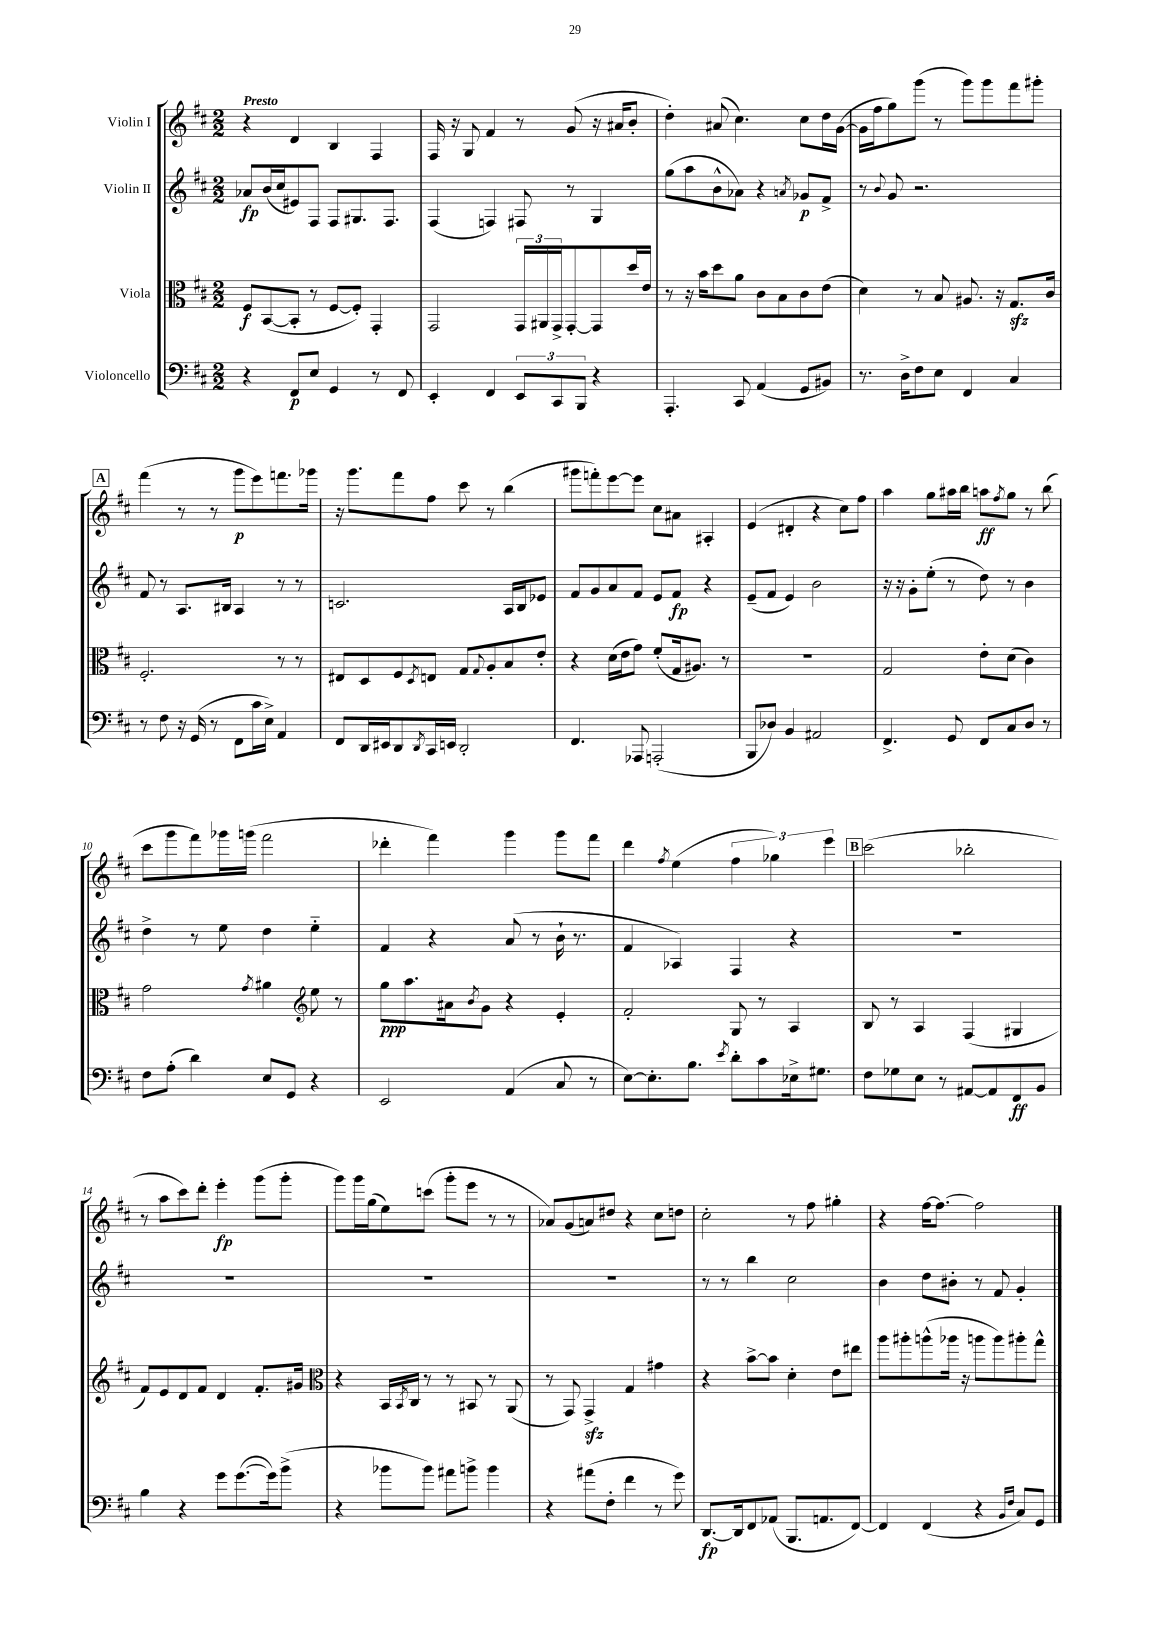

**kern	**dynam	**kern	**dynam	**kern	**dynam	**kern	**dynam
*part4	*part4	*part3	*part3	*part2	*part2	*part1	*part1
*staff4	*staff4	*staff3	*staff3	*staff2	*staff2	*staff1	*staff1
*I"Violoncello	*	*I"Viola	*	*I"Violin II	*	*I"Violin I	*
*clefF4	*	*clefC3	*	*clefG2	*	*clefG2	*
*k[f#c#]	*	*k[f#c#]	*	*k[f#c#]	*	*k[f#c#]	*
*M2/2	*	*M2/2	*	*M2/2	*	*M2/2	*
=1	=1	=1	=1	=1	=1	=1	=1
!	!	!	!	!	!	!LO:TX:a:B:t=Presto	!
4r	.	8F#/L	f	8a-X/L	fp	4r	.
.	.	([8BB/	.	(16b/L	.	.	.
.	.	.	.	16cc#/J	.	.	.
8FF#/L	p	8BB'/J]	.	8e#X/)	.	4d/	.
8E/J	.	8r	.	8F#/J	.	.	.
4GG/	.	[8F#/L	.	8F#/L	.	4B/	.
.	.	8F#'/J])	.	8.G#X/	.	.	.
8r	.	4GG'/	.	.	.	4F#/	.
.	.	.	.	8.F#/J	.	.	.
8FF#/	.	.	.	.	.	.	.
=2	=2	=2	=2	=2	=2	=2	=2
4EE'/	.	2GG/	.	(4F#/	.	16F#/	.
.	.	.	.	.	.	16r	.
.	.	.	.	.	.	8G/	.
4FF#/	.	.	.	4Fn/)	.	4f#/	.
12EE/L	.	24GG/LL	.	8F#X/	.	8r	.
.	.	24AA#X/	.	.	.	.	.
12CC#/	.	24GG^/J	.	.	.	.	.
.	.	[8GG'/	.	8r	.	(8g/	.
12BBB/J	.	.	.	.	.	.	.
4r	.	8GG/]	.	4G/	.	16r	.
.	.	.	.	.	.	16a#X/KL	.
.	.	16dd/L	.	.	.	8b'/J	.
.	.	16e/JJ	.	.	.	.	.
=3	=3	=3	=3	=3	=3	=3	=3
4.AAA'/	.	8r	.	(8gg\L	.	4dd'\)	.
.	.	16r	.	8aa\	.	.	.
.	.	16b\KL	.	.	.	.	.
.	.	8dd\	.	8b^^\	.	(8a#X/	.
8CC#/	.	8a\J	.	8a-X\J)	.	4.cc#\)	.
(4AA/	.	8c#\L	.	4r	.	.	.
.	.	8B\	.	.	.	.	.
.	.	.	.	8qan/	.	.	.
8GG/L	.	8c#\	.	8g-X/L	p	8cc#\L	.
8BB#X/J)	.	(8e\J	.	8f#^/J	.	16dd\L	.
.	.	.	.	.	.	([16g\JJ	.
=4	=4	=4	=4	=4	=4	=4	=4
8.r	.	4d\)	.	8r	.	16g\LL]	.
.	.	.	.	.	.	16ff#\J	.
.	.	.	.	8qqb/	.	.	.
.	.	.	.	8g/	.	8gg\)	.
16D^\KL	.	.	.	.	.	.	.
8F#\	.	8r	.	2.r	.	(8ggg\J	.
8E\J	.	8B/	.	.	.	8r	.
4FF#/	.	8.A#X/	.	.	.	8ggg\L)	.
.	.	.	.	.	.	8ggg\	.
.	.	16r	.	.	.	.	.
4C#/	.	8.Gzz/L	.	.	.	8fff#\	.
.	.	.	.	.	.	8ggg#X'\J	.
.	.	16c#/Jk	.	.	.	.	.
!!LO:LB:g=z
!!LO:REH:place=s1:t=A
=5	=5	=5	=5	=5	=5	=5	=5
8r	.	2.F#'/	.	8f#/	.	(4fff#\	.
8F#\	.	.	.	8r	.	.	.
16r	.	.	.	8.A/L	.	8r	.
(16GG/	.	.	.	.	.	.	.
8r	.	.	.	.	.	8r	.
.	.	.	.	16B#X/Jk	.	.	.
8FF#\L	.	.	.	4A/	.	8ggg\L	p
16c#\L	.	.	.	.	.	8eee\)	.
16E^\JJ)	.	.	.	.	.	.	.
4AA/	.	8r	.	8r	.	8.fffn\	.
.	.	8r	.	8r	.	.	.
.	.	.	.	.	.	16ggg-X\Jk	.
=6	=6	=6	=6	=6	=6	=6	=6
8FF#/L	.	8E#X/L	.	2.cn/	.	16r	.
.	.	.	.	.	.	8.ggg\L	.
16DD/L	.	8D/	.	.	.	.	.
16EE#X/J	.	.	.	.	.	.	.
8DD/	.	8F#/	.	.	.	8fff#\	.
8qDD/	.	8qD/	.	.	.	.	.
16CC#/L	.	8En/J	.	.	.	8ff#\J	.
16EEn/JJ	.	.	.	.	.	.	.
2DD'/	.	8G/L	.	.	.	8ccc#\	.
.	.	8qqG/	.	.	.	.	.
.	.	8A'/	.	.	.	8r	.
.	.	8B/	.	16A/LL	.	(4bb\	.
.	.	.	.	16B/J	.	.	.
.	.	8e'/J	.	8e-X/J	.	.	.
=7	=7	=7	=7	=7	=7	=7	=7
4.FF#/	.	4r	.	8f#/L	.	8ggg#X\L	.
.	.	.	.	8g/	.	8fffn'\)	.
.	.	(16d\LL	.	8a/	.	[8eee\	.
.	.	16e\J	.	.	.	.	.
8AAA-X/	.	8g\J)	.	8f#/J	.	8eee\J]	.
(2AAAn'/	.	(8f#'/L	.	8e/L	.	8cc#\L	.
.	.	16G/k	.	8f#/J	fp	8a#X\J	.
.	.	8.A#X/J)	.	.	.	.	.
.	.	.	.	4r	.	4A#X'/	.
.	.	8r	.	.	.	.	.
=8	=8	=8	=8	=8	=8	=8	=8
8BBB/L	.	1r	.	(8e~/L	.	(4e/	.
8D-X/J)	.	.	.	8f#/J	.	.	.
4BB/	.	.	.	4e/)	.	4d#X'/	.
2AA#X/	.	.	.	2b\	.	4r	.
.	.	.	.	.	.	8cc#\L)	.
.	.	.	.	.	.	8ff#\J	.
=9	=9	=9	=9	=9	=9	=9	=9
4.FF#^/	.	2G/	.	16r	.	4aa\	.
.	.	.	.	16r	.	.	.
.	.	.	.	8g'\L	.	.	.
.	.	.	.	(8ee'\J	.	8gg\L	.
8GG/	.	.	.	8r	.	16aa#X\L	.
.	.	.	.	.	.	16bb\JJ	.
8FF#/L	.	8e'\L	.	8dd\)	.	8aan\L	ff
.	.	.	.	.	.	8qff#/	.
8C#/	.	(8d\J	.	8r	.	8gg\J	.
8D/J	.	4c#\)	.	4b\	.	8r	.
8r	.	.	.	.	.	(8bb\	.
!!LO:LB:g=z
=10	=10	=10	=10	=10	=10	=10	=10
8F#\L	.	2g\	.	4dd^\	.	8ccc#\L	.
(8A'\J	.	.	.	.	.	8ggg\	.
4d\)	.	.	.	8r	.	8fff#\)	.
.	.	.	.	8ee\	.	16ggg-X\L	.
.	.	.	.	.	.	(16gggn\JJ	.
.	.	8qg/	.	.	.	.	.
8E/L	.	4a#X\	.	4dd\	.	2fff#\	.
8GG/J	.	.	.	.	.	.	.
*	*	*clefG2	*	*	*	*	*
4r	.	8ee\	.	4ee\	.	.	.
.	.	8r	.	.	.	.	.
=11	=11	=11	=11	=11	=11	=11	=11
2EE/	.	8gg\L	ppp	4f#/	.	4ddd-X'\	.
.	.	8.aa\	.	.	.	.	.
.	.	.	.	4r	.	4fff#\)	.
.	.	16a#X\k	.	.	.	.	.
.	.	8qb/	.	.	.	.	.
.	.	8g\J	.	.	.	.	.
(4AA/	.	4r	.	(8a/	.	4ggg\	.
.	.	.	.	8r	.	.	.
8C#/	.	4e'/	.	16b`\	.	8ggg\L	.
.	.	.	.	8.r	.	.	.
8r	.	.	.	.	.	8fff#\J	.
=12	=12	=12	=12	=12	=12	=12	=12
[8E\L)	.	2f#'/	.	4f#/	.	4ddd\	.
8.E'\]	.	.	.	.	.	.	.
.	.	.	.	.	.	8qff#/	.
.	.	.	.	4A-X/)	.	(4ee\	.
8.B\J	.	.	.	.	.	.	.
8qe/	.	.	.	.	.	.	.
8d'\L	.	8G/	.	4F#/	.	6ff#\	.
8c#\	.	8r	.	.	.	.	.
.	.	.	.	.	.	6gg-X\)	.
16E-X^\k	.	4A/	.	4r	.	.	.
8.G#X\J	.	.	.	.	.	.	.
.	.	.	.	.	.	6eee\	.
!!LO:REH:place=s1:t=B
=13	=13	=13	=13	=13	=13	=13	=13
8F#\L	.	8B/	.	1r	.	(2ccc#\	.
8G-X\	.	8r	.	.	.	.	.
8E\J	.	4A/	.	.	.	.	.
8r	.	.	.	.	.	.	.
[8AA#X/L	.	(4F#/	.	.	.	2bb-X'\	.
8AA#/]	.	.	.	.	.	.	.
8FF#/	ff	4G#X/	.	.	.	.	.
8BB/J	.	.	.	.	.	.	.
!!LO:LB:g=z
=14	=14	=14	=14	=14	=14	=14	=14
4B\	.	8f#/L)	.	1r	.	8r	.
.	.	8e/	.	.	.	8aa\L	.
4r	.	8d/	.	.	.	8ccc#\)	.
.	.	8f#/J	.	.	.	8ddd'\J	.
8g\L	.	4d/	.	.	.	4eee'\	fp
([8.g\	.	.	.	.	.	.	.
.	.	8.f#'/L	.	.	.	(8ggg\L	.
16g\k])	.	.	.	.	.	.	.
(8b^\J	.	.	.	.	.	8ggg'\J	.
.	.	16g#X/Jk	.	.	.	.	.
=15	=15	=15	=15	=15	=15	=15	=15
*	*	*clefC3	*	*	*	*	*
4r	.	4r	.	1r	.	8ggg\L)	.
.	.	.	.	.	.	16ggg\L	.
.	.	.	.	.	.	(16gg\J	.
8b-X\L	.	16BB/LL	.	.	.	8ee\)	.
.	.	8qBB/	.	.	.	.	.
.	.	16C#/JJ	.	.	.	.	.
8b-\J)	.	8r	.	.	.	(8cccn\J	.
8a#X\L	.	8r	.	.	.	8ggg'\L	.
8bn^\J	.	8BB#X/	.	.	.	8eee\J	.
4b\	.	8r	.	.	.	8r	.
.	.	(8AA/	.	.	.	8r	.
=16	=16	=16	=16	=16	=16	=16	=16
4r	.	8r	.	1r	.	8a-X/L)	.
.	.	8GG/)	.	.	.	(8g/	.
(8a#X\L	.	4GGzz^/	.	.	.	8an/)	.
8F#'\J	.	.	.	.	.	8dd#X/J	.
4f#\	.	4G/	.	.	.	4r	.
8r	.	4g#X\	.	.	.	8cc#\L	.
8g\)	.	.	.	.	.	8ddn\J	.
=17	=17	=17	=17	=17	=17	=17	=17
[8.DD/L	fp	4r	.	8r	.	2cc#'\	.
.	.	.	.	8r	.	.	.
16DD/k]	.	.	.	.	.	.	.
8FF#/	.	[8b^\L	.	4bb\	.	.	.
(8AA-X/J	.	8b\J]	.	.	.	.	.
8.BBB/L	.	4d'\	.	2cc#\	.	8r	.
.	.	.	.	.	.	8ff#\	.
8.AAn/	.	.	.	.	.	.	.
.	.	8e\L	.	.	.	4gg#X'\	.
[8FF#/J)	.	8ee#X\J	.	.	.	.	.
=18	=18	=18	=18	=18	=18	=18	=18
4FF#/]	.	8aa\L	.	4b\	.	4r	.
.	.	8aa#X'\	.	.	.	.	.
(4FF#/	.	(8aan^^\	.	8dd\L	.	[16ff#\KL	.
.	.	.	.	.	.	8.ff#\J_	.
.	.	16aa-X\Jk	.	8b#X'\J	.	.	.
.	.	16r	.	.	.	.	.
4r	.	8aan\L	.	8r	.	2ff#\]	.
.	.	8aa\)	.	8f#/	.	.	.
16qqBB/LL	.	.	.	.	.	.	.
16qqF#/JJ	.	.	.	.	.	.	.
8C#/L)	.	8aa#X'\	.	4g'/	.	.	.
8GG/J	.	8gg^^\J	.	.	.	.	.
==	==	==	==	==	==	==	==
*-	*-	*-	*-	*-	*-	*-	*-
